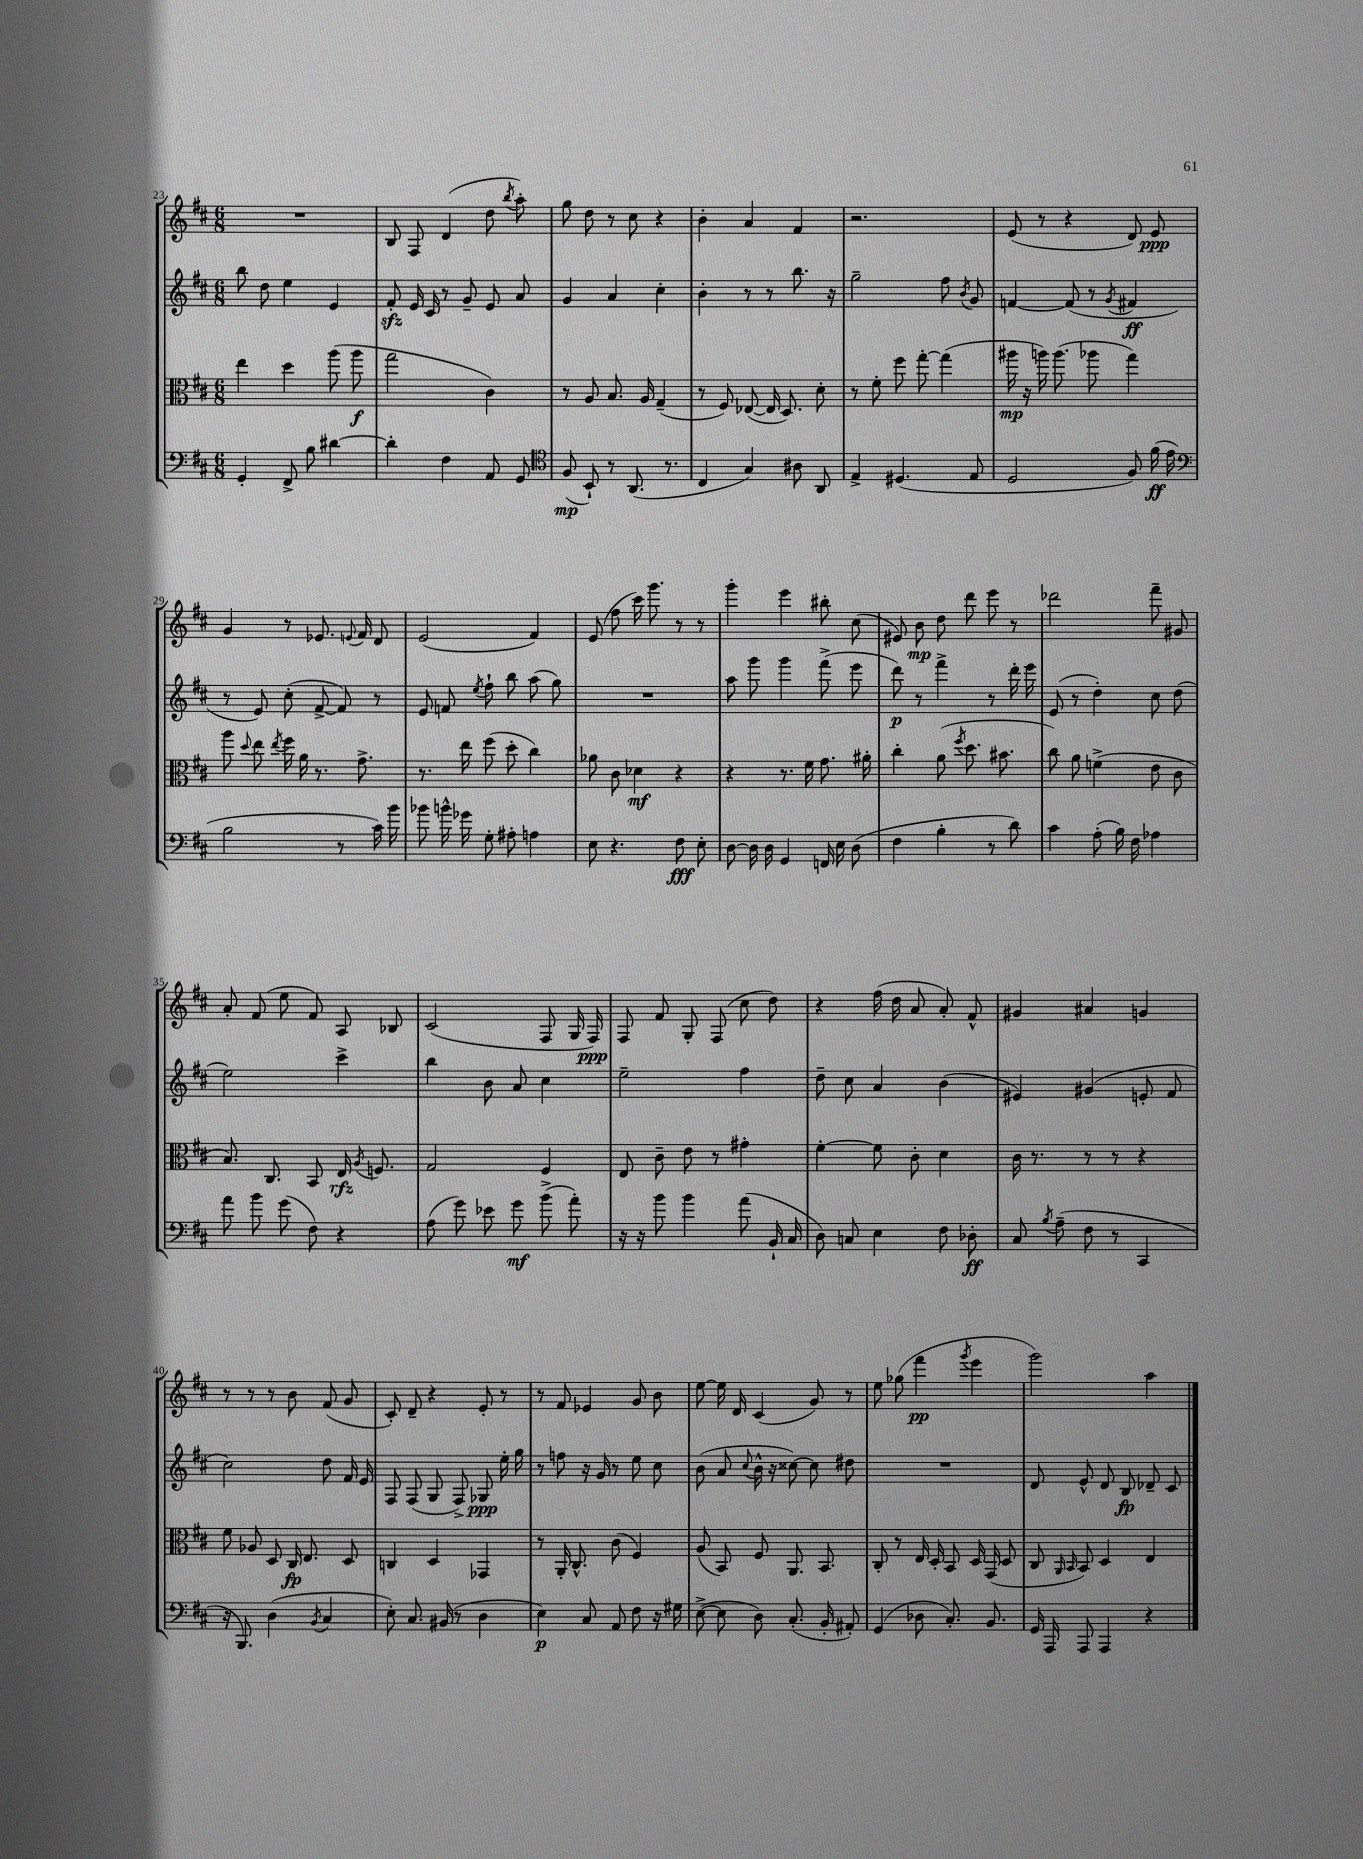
<<
\new StaffGroup <<
\new Staff = "s0" {
    \clef treble \key d \major \numericTimeSignature \time 6/8
    \autoBeamOff R2. |
    b8 fis8 d'4( d''8 \acciaccatura { b''8 } a''8-.) |
    g''8 d''8 r8 cis''8 r4 |
    b'4-. a'4 fis'4 |
    r2. |
    e'8( r8 r4 d'8) e'8\ppp |
    g'4 r8 ees'8. \appoggiatura { e'8 } fis'16 d'8 |
    e'2( fis'4) |
    e'8( fis''8 cis'''16) g'''8. r8 r8 |
    g'''4-. e'''4 bis''8-. cis''8( |
    eis'8) b'8\mp d''8 d'''8 e'''8 r8 |
    des'''2 fis'''8-- gis'8 |
    a'8-. fis'8( e''8 fis'8) a8 bes8 |
    cis'2( fis8 g16 fis16\ppp) |
    fis8 fis'8 g8-. fis8( cis''8 d''8) |
    r4 fis''16( d''16 a'8 a'8-.) fis'8-^ |
    gis'4 ais'4 g'4 |
    r8 r8 r8 b'8 fis'8( g'8 |
    cis'8-.) d'8-- r4 e'8-. r8 |
    r8 fis'8 ees'4 g'8 b'8 |
    e''8~ e''16 d'16 cis'4( g'8) r8 |
    e''8 ges''8( fis'''4\pp \acciaccatura { g'''8 } e'''4 |
    g'''2) a''4 \bar "|." |
}
\new Staff = "s1" {
    \clef treble \key d \major \numericTimeSignature \time 6/8
    \autoBeamOff b''8 d''8 e''4 e'4 |
    fis'8-.\sfz e'16 cis'16 r8 g'8-- e'8 a'8 |
    g'4 a'4 cis''4-. |
    b'4-. r8 r8 b''8. r16 |
    g''2-- fis''8 \acciaccatura { b'8 } g'8 |
    f'4~ f'8( r8 \acciaccatura { g'8 } fis'4\ff |
    r8 e'8) cis''8-.( fis'8~-> fis'8) r8 |
    e'8 f'8 \acciaccatura { e''8 } fis''8-! b''8 a''8( g''8) |
    R2. |
    a''8 g'''8 g'''4 fis'''8->( e'''8 |
    d'''8\p) r8 fis'''4-> r8 d'''16-. e'''16 |
    e'8( r8 d''4-.) cis''8 d''8( |
    e''2) cis'''4-> |
    b''4 b'8 a'8 cis''4 |
    e''2-- fis''4 |
    d''8-- cis''8 a'4 b'4( |
    eis'4) gis'4( e'8-. fis'8 |
    cis''2) d''8 fis'16 e'16 |
    fis8 fis8( g8 fis8->) ges8\ppp e''16-. g''16 |
    r8 f''8 r16 g'16 r8 e''8 cis''8 |
    b'8( a'8 \appoggiatura { cis''8 } b'16-^ r16 cisis''8~) cisis''8 dis''8 |
    R2. |
    d'8 e'8-^ d'8 b8\fp des'8-- cis'8 \bar "|." |
}
\new Staff = "s2" {
    \clef alto \key d \major \numericTimeSignature \time 6/8
    \autoBeamOff e''4 d''4 a''8( a''8\f |
    g''2 cis'4) |
    r8 a8 b8. a16 g4--( |
    r8 fis8) ees8~( ees16 d8.) d'8-. |
    r8 fis'8-. fis''8 g''8~-. g''4( |
    ais''16\mp r16 a''16) a''8.( aes''8 g''4) |
    a''8 \appoggiatura { d''8 } e''8 \acciaccatura { e''8 } fis''16 a'16 r8. g'8.-> |
    r8. e''16 fis''8( d''8-. cis''4) |
    aes'8 cis'8 des'4\mf r4 |
    r4 r8. fis'16 g'8. ais'16-. |
    cis''4-. a'8( \acciaccatura { fis''8 } d''8. bis'8. |
    cis''8) a'8 f'4->( e'8 cis'8 |
    b8.) cis8. b,8 e16\rfz \acciaccatura { a8 } f8. |
    g2 fis4 |
    e8 cis'8-- e'8 r8 gis'4-. |
    fis'4~-. fis'8 cis'8-. d'4 |
    cis'16 r8. r8 r8 r4 |
    fis'8 aes8 d8 cis16\fp e8. d8 |
    c4 d4 ges,4 |
    r8 a,16-. cis8.-^ cis'8( fis4) |
    a8( b,8) fis8 a,8. b,8. |
    cis8-. r8 e16 d16-. b,8 d16 g,16( d8 |
    cis8 \grace { a,16 b,16 } b,8) d4 e4 \bar "|." |
}
\new Staff = "s3" {
    \clef bass \key d \major \numericTimeSignature \time 6/8
    \autoBeamOff g,4-. fis,8-> b8 dis'4~ |
    dis'4-. fis4 a,8 g,8 |
    \clef tenor fis8\mp( b,8-!) r8 a,8.( r8. |
    cis4 g4) ais8 a,8 |
    e4-> dis4.( e8 |
    d2 fis8) fis'16\ff( e'16 |
    \clef bass b2 r8 cis'16) b'16 |
    bes'8 b'16-^ ges'16 g8-. ais8-. a4 |
    e8 r4. fis8\fff e8-. |
    d8~ d16 d16 g,4 f,16 e16 d8( |
    fis4 b4-. r8 d'8) |
    cis'4 a8-.( b16) fis16 aes4 |
    a'8 b'8 g'8( fis8) r4 |
    a8( g'8) ees'8 g'8\mf b'8->( a'8-.) |
    r16 r16 b'8 b'4 a'8( b,16-! cis16 |
    d8) c8 e4 fis8 des8-.\ff |
    cis8 \acciaccatura { b8 } a8--( fis8 r8 cis,4 |
    r16 b,,8.) d4( \acciaccatura { b,8 } cis4 |
    e8-.) cis8. bis,16( r8 d4 |
    e4\p) cis8 a,8 fis8 r16 gis16 |
    e8~->( e8 d8) cis8.-.( b,16-. ais,8-.) |
    g,4( des8 cis8.-.) b,8. |
    g,16 a,,16 a,,8 a,,4 r4 \bar "|." |
}
>>
>>
\layout { \context { \Score currentBarNumber = #23 } }
